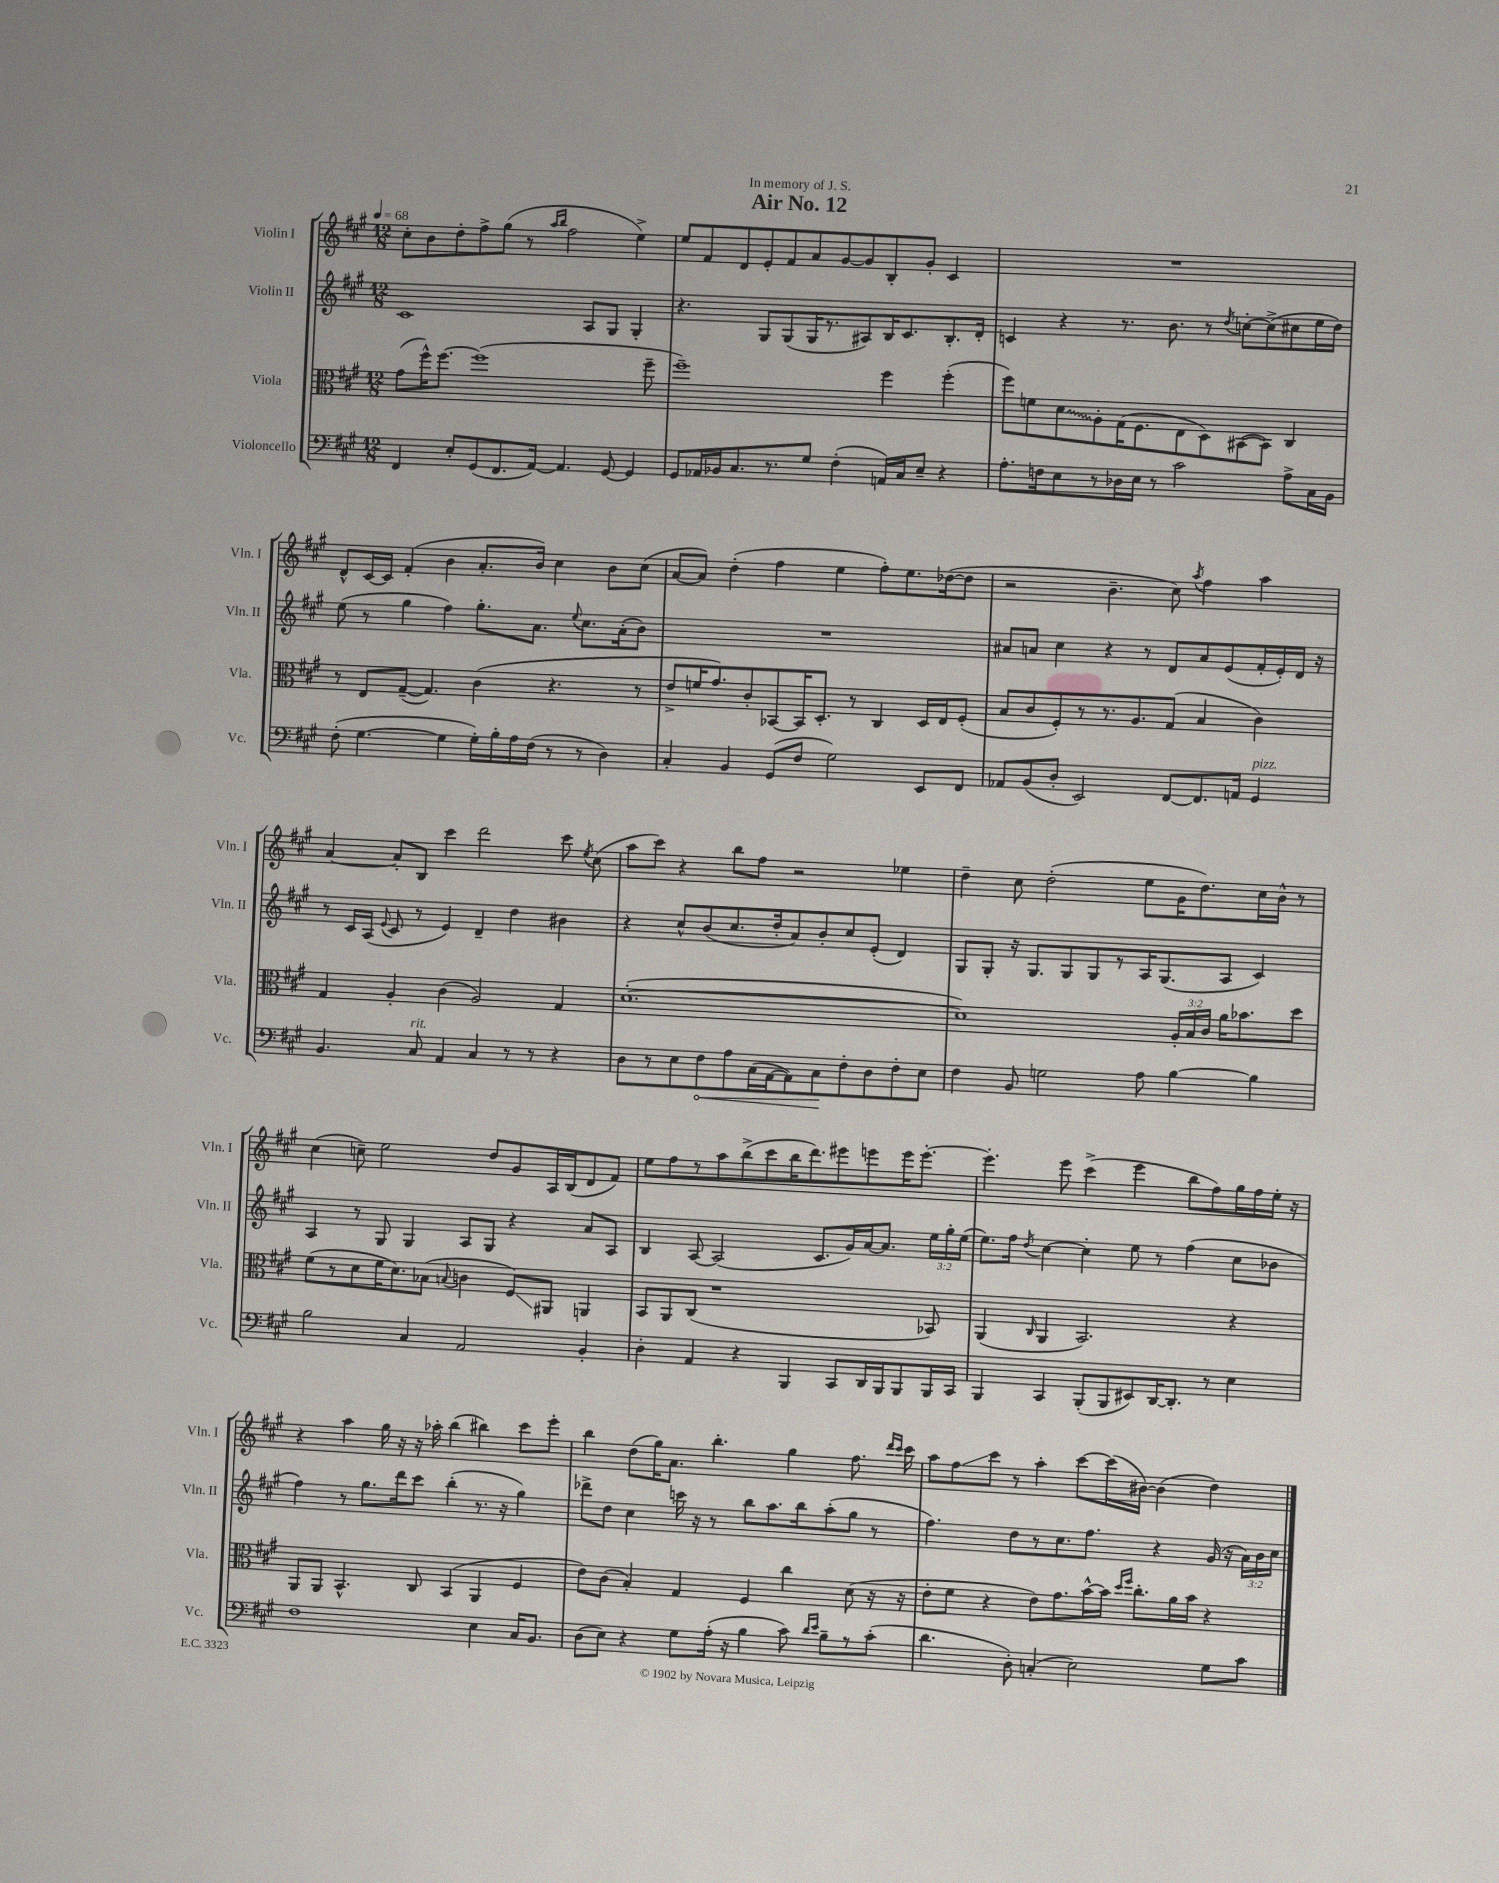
\header { title = "Air No. 12" dedication = "In memory of J. S." }
<<
\new StaffGroup <<
\new Staff = "s0" \with { instrumentName = "Violin I" shortInstrumentName = "Vln. I" } {
    \clef treble \key a \major \numericTimeSignature \time 12/8 \tempo 4 = 68
    \autoBeamOff cis''8[-. b'8 d''8-. fis''8-> gis''8]( r8 \grace { a''16[ b''16] } fis''2 e''4->) |
    e''8[ fis'8 d'8 e'8-. fis'8 a'8 gis'8~ gis'8 b8-. gis'8]-. cis'4 |
    R1. |
    d'8[-^ cis'16~ cis'16] fis'4-.( b'4 a'8.[-. b'16]) cis''4 b'8[ cis''8]( |
    a'8[~ a'8]) d''4-.( fis''4 e''4 fis''8[-.) e''8. des''16~( des''8] |
    r2 b'4.-- cis''8) \acciaccatura { a''8 } fis''4 a''4 |
    a'4~ a'8[-. b8] cis'''4 d'''2 cis'''8 \acciaccatura { e''8 } cis''8( |
    a''8[ cis'''8]) r4 b''8[ fis''8] r2 ees''4 |
    d''4-- cis''8 d''2-.( e''8[ gis'16 d''8.) cis''16 b'16]-^ r8 |
    cis''4( c''8--) e''2 d''8[ gis'8 a16 b16( d'8 fis'8]) |
    e''8[ fis''8 r8 a''8 b''8->( cis'''8 b''16 d'''8.) eis'''8 e'''8 e'''16 e'''8.]~-. |
    e'''4.-. e'''8 cis'''4->( e'''4 b''8[ fis''8) gis''16 fis''16 e''16]-. r16 |
    r4 a''4 gis''16 r16 r16 aes''16-. b''4( bis''4) cis'''8[ e'''8]-. |
    b''4 d''8[( gis''16) a'8.] b''4.-. gis''4 fis''8. \grace { d'''16[ cis'''16] } cis'''16 |
    a''8[ fis''8\glissando cis'''8] r8 a''4-. cis'''8[~ cis'''16( bis'16]~) bis'4( d''4) \bar "|." |
}
\new Staff = "s1" \with { instrumentName = "Violin II" shortInstrumentName = "Vln. II" } {
    \clef treble \key a \major \numericTimeSignature \time 12/8 \override Staff.TupletNumber.text = #tuplet-number::calc-fraction-text
    \autoBeamOff cis'1 a8[ gis8] gis4-. |
    r4. gis8[ gis8( gis16 r8. ais8) b16 cis'8. b8.-. d'16]-. |
    c'4 r4 r8. b'8. r8 \acciaccatura { d''8 } c''8[~-. c''8->( cis''8 e''16 d''16]) |
    e''8( r8 gis''4 fis''4) gis''8.[-. a'8.] \appoggiatura { e''8 } cis''8.[ a'16-.( b'8]) |
    R1. |
    ais'8[ a'8] cis''4 r4 r8 d'8[ a'8 e'8( fis'16-. e'16-.) d'16] r16 |
    r8 cis'16[ a16]( \appoggiatura { e'8 } cis'8 r8 e'4) d'4-- d''4 bis'4 |
    r4 cis''8[-^ b'8( cis''8. d''16-. a'8) b'8-. cis''8 e'8]-.( d'4) |
    gis8[ gis8]-. r16 gis8.[ gis8 gis8 r8 a16 gis8.( a8] cis'4) |
    a4 r8 gis8 gis4 a8[ gis8] r4 a'8[ a8] |
    b4 a8~ a2( cis'8.[ gis'16) a'16~ a'8.] \tuplet 3/2 { e''16[ gis''16-. e''16]( } |
    e''8.[) fis''16] \acciaccatura { d''8 } cis''4~ cis''4-. e''8 r8 fis''4( cis''8[ bes'8] |
    fis''4) r8 gis''8.[ d'''16 cis'''8] b''4-.( r8. r16 gis''4) |
    des'''8[-> d''8] cis''4 c'''16 r16 r8 b''8[ a''8. b''16 a''8-.( gis''8] r8 |
    fis''4.) d''8[ r8 cis''8. fis''8.] r4 gis'16( r16 \tuplet 3/2 { a'16[) b'16 cis''16] } \bar "|." |
}
\new Staff = "s2" \with { instrumentName = "Viola" shortInstrumentName = "Vla." } {
    \clef alto \key a \major \numericTimeSignature \time 12/8 \override Staff.TupletNumber.text = #tuplet-number::calc-fraction-text
    \autoBeamOff gis'8[( fis''16-^) fis''8.]~ fis''1( fis''8-- |
    fis''1--) fis''4 fis''4-.( |
    fis''8[) f'8 \once \override Glissando.style = #'zigzag d'8\glissando a8-. gis16( fis8. e8 d8) bis,8~( bis,8]) cis4 |
    r8 e8[ gis8]~--( gis4.) cis'4( r4. r8 |
    e'8[-> f'16 gis'8.) cis'8-. bes,8~ bes,16 d8.]-. r8 cis4 d16[ e16 fis8]-.( |
    b8[ cis'8 fis8-.) r8 r8. a8. gis8]( b4 cis'4) |
    gis4 a4-. cis'4( a2) gis4 |
    d'1.~-.( |
    d'1) \tuplet 3/2 { a16[-. b16 cis'16] } a'16[ bes'8. d''8] |
    fis'8[( r8 d'8 fis'16 d'8.) bes8]( \appoggiatura { b8 } c'4 fis8[\glissando) ais,8] a,4 |
    b,8[ a,8 cis8]( r1 bes,8) |
    a,4( \grace { cis16 } a,4 b,2.) r4 |
    a,8[ a,8] b,4.-^ cis8 b,4( a,4 fis4 |
    e'8[) cis'8]( b4-.) gis4 fis4 cis''4 d'8( r16 r16 |
    e'8[-. fis'8] r4 e'8[) gis'8. b'16~-^ b'16] \grace { d''16[ fis''16] } cis''8.[-. a'16 b'16] r4 \bar "|." |
}
\new Staff = "s3" \with { instrumentName = "Violoncello" shortInstrumentName = "Vc." } {
    \clef bass \key a \major \numericTimeSignature \time 12/8
    \autoBeamOff fis,4 e8[-. gis,8( fis,8. a,16]~) a,4. gis,8~ gis,4 |
    gis,8[ aes,16 bes,16 cis8. r8. gis8] fis4-.( a,16[) cis16 e8]-- r4 |
    a8.[-. f16 e8 r8 des16 e16] r8 cis'2 a8[-> cis16 b,16] |
    fis8-.( gis4.~ gis4 gis16[-.) b16-. a16 fis16]( r8 r8 d4) |
    cis4-. b,4 gis,8[( fis8] gis2) e,8[ fis,8] |
    aes,8[ b,8( d8]-. e,2) fis,8[~ fis,8. a,16] gis,4^\markup { \italic "pizz." } |
    b,4. cis8^\markup { \italic "rit." } a,4 cis4 r8 r8 r4 |
    d8[ r8 e8 \once \override Hairpin.circled-tip = ##t fis8\< a8 cis16( a,16~ a,8) cis8\! fis8-. d8 fis8-. e8] |
    fis4 b,8 g2 a8 b4~ b4 |
    b2 cis4 a,2 b,4-. |
    d4-. a,4 r4 b,,4 cis,8[ d,16 b,,16 b,,8 b,,16 cis,16] |
    b,,4 cis,4 b,,8[-.( b,,8 eis,8) d,16~ d,8.]-. r8 e4 |
    fis1 e4 cis16[ b,8.] |
    d8[( e8]) r4 gis8[ a16]-.( r16 b4 cis'8) \grace { d'16[ e'16] } b8[-- r8 cis'8]-.( |
    d'4. d8-.) c4-.( e2) gis8[ cis'8] \bar "|." |
}
>>
>>
\layout { \context { \Score \remove "Bar_number_engraver" } }
